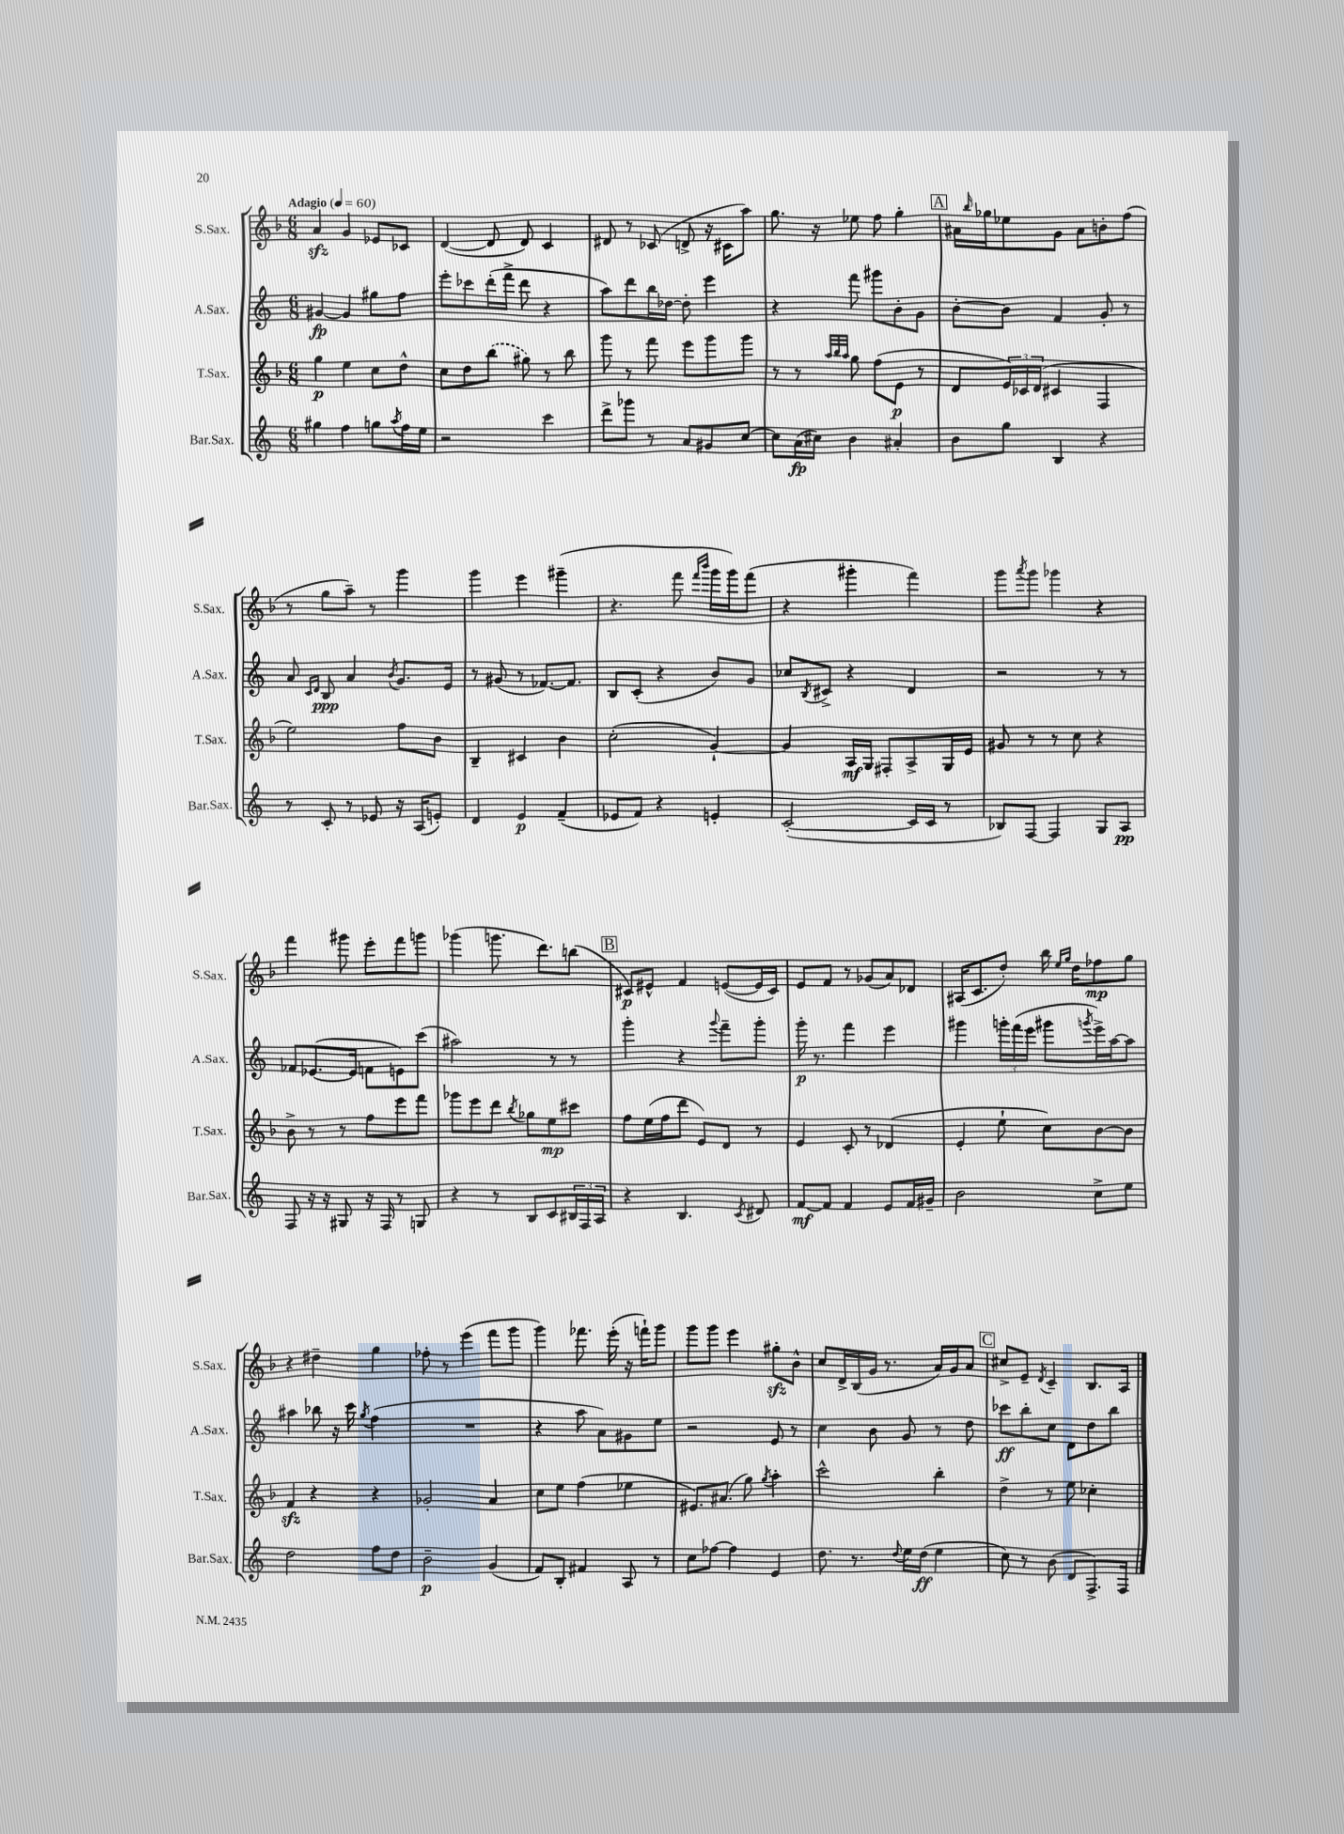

**kern	**dynam	**kern	**dynam	**kern	**dynam	**kern	**dynam
*part4	*part4	*part3	*part3	*part2	*part2	*part1	*part1
*staff4	*staff4	*staff3	*staff3	*staff2	*staff2	*staff1	*staff1
*I"Bar.Sax.	*	*I"T.Sax.	*	*I"A.Sax.	*	*I"S.Sax.	*
*I'Bar.Sax.	*	*I'T.Sax.	*	*I'A.Sax.	*	*I'S.Sax.	*
*clefG2	*	*clefG2	*	*clefG2	*	*clefG2	*
*k[]	*	*k[b-]	*	*k[]	*	*k[b-]	*
*M6/8	*	*M6/8	*	*M6/8	*	*M6/8	*
*MM60	*	*MM60	*	*MM60	*	*MM60	*
=1	=1	=1	=1	=1	=1	=1	=1
!	!	!	!	!	!	!LO:TX:a:B:t=Adagio	!
4gg#X\	.	4gg\	p	[4g#X/	fp	4azz/	.
4ff\	.	4ee\	.	4g#/]	.	4g/	.
8ggn\L	.	8cc\L	.	8gg#X\L	.	8e-X/L	.
8qaa/	.	.	.	.	.	.	.
16ff\L	.	8dd^^\J	.	8ff\J	.	8c-X/J	.
16ee\JJ	.	.	.	.	.	.	.
=2	=2	=2	=2	=2	=2	=2	=2
2r	.	8cc\L	.	8eee'\L	.	([4d/	.
.	.	8dd\	.	8ccc-X\	.	.	.
.	.	(8bb-\J	.	(16ddd'\L	.	8d/]	.
.	.	.	.	16fff^\JJ	.	.	.
.	.	8gg#X\)	.	8ddd\	.	8d/)	.
4ccc\	.	8r	.	4r	.	4c/	.
.	.	8bb-\	.	.	.	.	.
=3	=3	=3	=3	=3	=3	=3	=3
8ddd^\L	.	8ggg\	.	8aa\L)	.	8d#X/	.
8ggg-X\J	.	8r	.	8ddd\	.	8r	.
8r	.	8fff\	.	16bb\L	.	(8c-X/	.
.	.	.	.	[16dd-X\JJ	.	.	.
8a/L	.	8eee\L	.	8dd-'\]	.	8dn^/	.
8g#X/	.	8ggg\	.	4eee\	.	16r	.
.	.	.	.	.	.	16c#X\KL	.
[8cc/J	.	8ggg\J	.	.	.	8aa\J)	.
=4	=4	=4	=4	=4	=4	=4	=4
8cc\L]	.	8r	.	4r	.	8.gg\	.
(16a\L	fp	8r	.	.	.	.	.
16cc#X\JJ)	.	.	.	.	.	16r	.
.	.	32qqaa/LLL	.	.	.	.	.
.	.	32qqbb-/	.	.	.	.	.
.	.	32qqaa/JJJ	.	.	.	.	.
4b\	.	8gg\	.	8fff\	.	8ee-X\	.
.	.	(8ff\L	.	8ggg#X\L	.	8ff\	.
4a#X'/	.	8e\J	p	8b'\	.	4gg'\	.
.	.	8r	.	8g\J	.	.	.
!!LO:REH:place=s1:t=A
=5	=5	=5	=5	=5	=5	=5	=5
8b\L	.	8d/L	.	[8b'\L	.	16a#X\LL	.
.	.	.	.	.	.	16qqbb-/	.
.	.	.	.	.	.	16gg-X\J	.
8gg\J	.	24e/L)	.	8b\J]	.	8ee-X\	.
.	.	24c-X/	.	.	.	.	.
.	.	(24d/JJ	.	.	.	.	.
4B/	.	4c#X/	.	4f/	.	8g\J	.
.	.	.	.	.	.	8a#\L	.
4r	.	4F/	.	8g'/	.	8bn'\	.
.	.	.	.	8r	.	(8ff\J	.
!!LO:LB:g=z
=6	=6	=6	=6	=6	=6	=6	=6
8r	.	2ee\)	.	8a/	.	8r	.
.	.	.	.	16qqc/LL	.	.	.
.	.	.	.	16qqd/JJ	.	.	.
8c'/	.	.	.	8B/	ppp	8gg\L	.
8r	.	.	.	4a/	.	8aa~\J)	.
8e-X/	.	.	.	.	.	8r	.
.	.	.	.	8qb/	.	.	.
16r	.	8ff\L	.	8.g/L	.	4ggg\	.
(16A/KL	.	.	.	.	.	.	.
8en'/J)	.	8b-\J	.	.	.	.	.
.	.	.	.	16e/Jk	.	.	.
=7	=7	=7	=7	=7	=7	=7	=7
4d/	.	4B-~/	.	8r	.	4ggg\	.
.	.	.	.	(8g#X/	.	.	.
4e/	p	4c#X/	.	8r	.	4eee\	.
.	.	.	.	[8.f-X/L)	.	.	.
(4f~/	.	4b-\	.	.	.	(4ggg#X~\	.
.	.	.	.	8.f-/J]	.	.	.
=8	=8	=8	=8	=8	=8	=8	=8
8e-X/L	.	(2cc'\	.	8B/L	.	4.r	.
8f/J)	.	.	.	(8c'/J	.	.	.
4r	.	.	.	4r	.	.	.
.	.	.	.	.	.	8fff\	.
.	.	.	.	.	.	16qqfff/LL	.
.	.	.	.	.	.	16qqbbb-/JJ	.
4en'/	.	[4g`/)	.	8b/L)	.	16ggg\LL	.
.	.	.	.	.	.	16ggg\J)	.
.	.	.	.	8g/J	.	(8fff\J	.
=9	=9	=9	=9	=9	=9	=9	=9
([2c'/	.	4g/]	.	8cc-X/L	.	4r	.
.	.	.	.	8qB/	.	.	.
.	.	.	.	8c#X^/J	.	.	.
.	.	16A/LL	mf	4r	.	4ggg#X'\	.
.	.	16G/JJ	.	.	.	.	.
.	.	8F#X'/L	.	.	.	.	.
16c/LL]	.	8A^/	.	4d/	.	4fff\)	.
16c/JJ	.	.	.	.	.	.	.
8r	.	16G/L	.	.	.	.	.
.	.	16e/JJ	.	.	.	.	.
=10	=10	=10	=10	=10	=10	=10	=10
8B-X/L)	.	8g#X/	.	2r	.	8ggg\L	.
.	.	.	.	.	.	8qaaa/	.
[8F/J	.	8r	.	.	.	8ggg\J	.
4F/]	.	8r	.	.	.	4ggg-X\	.
.	.	8cc\	.	.	.	.	.
8G/L	.	4r	.	8r	.	4r	.
8A/J	pp	.	.	8r	.	.	.
!!LO:LB:g=z
=11	=11	=11	=11	=11	=11	=11	=11
8F/	.	8b-^\	.	8f-X/L	.	4fff\	.
16r	.	8r	.	([8.e-X/	.	.	.
16r	.	.	.	.	.	.	.
8G#X/	.	8r	.	.	.	8ggg#X\	.
.	.	.	.	16e-/Jk]	.	.	.
16r	.	8ff\L	.	8fn\L	.	8eee'\L	.
16F/	.	.	.	.	.	.	.
8r	.	8eee\	.	8en\)	.	8fff\	.
8Gn/	.	8fff\J	.	(8ccc\J	.	8gggn\J	.
=12	=12	=12	=12	=12	=12	=12	=12
4r	.	8ggg-X\L	.	2aa#X\)	.	(4ggg-X\	.
.	.	8eee\	.	.	.	.	.
8r	.	8ddd\J	.	.	.	8.gggn\	.
.	.	8qbb-/	.	.	.	.	.
8B/L	.	8gg-X\L	.	.	.	.	.
.	.	.	.	.	.	8.ddd\L)	.
8c/	.	8ee\	mp	8r	.	.	.
24B#X/L	.	8ccc#X\J	.	8r	.	(8bbn\J	.
24F/	.	.	.	.	.	.	.
24A/JJ	.	.	.	.	.	.	.
!!LO:REH:place=s1:t=B
=13	=13	=13	=13	=13	=13	=13	=13
4r	.	8ff\L	.	4ggg'\	.	8c#X/L)	p
.	.	(16ee\L	.	.	.	8e#X^^/J	.
.	.	16ff\J	.	.	.	.	.
4.B/	.	8ddd\J	.	4r	.	4f/	.
.	.	8e/L)	.	.	.	.	.
.	.	.	.	8qqggg/	.	.	.
.	.	8d/J	.	8fff~\L	.	([8en/L	.
8qc/	.	.	.	.	.	.	.
8d#X/	.	8r	.	8ggg'\J	.	16e/L]	.
.	.	.	.	.	.	16c#/JJ)	.
=14	=14	=14	=14	=14	=14	=14	=14
[8f/L	mf	4e/	.	16ggg'\	p	8e/L	.
.	.	.	.	8.r	.	.	.
8f/J]	.	.	.	.	.	8f/J	.
4f/	.	8c'/	.	4fff\	.	8r	.
.	.	8r	.	.	.	(8g-X/L	.
8e/L	.	(4d-X/	.	4eee\	.	8a/)	.
16f/L	.	.	.	.	.	8d-X/J	.
16g#X~/JJ	.	.	.	.	.	.	.
=15	=15	=15	=15	=15	=15	=15	=15
2b\	.	4e'/	.	4ggg#X\	.	(16A#X/KL	.
.	.	.	.	.	.	8.c/	.
.	.	8ee`\	.	24gggn'\LL	.	8dd'/J)	.
.	.	.	.	(24fff\	.	.	.
.	.	.	.	24eee\JJ	.	.	.
.	.	8cc\L)	.	8ggg#X\L	.	16bb-\	.
.	.	.	.	.	.	16qqee/LL	.
.	.	.	.	.	.	16qqgg/JJ	.
.	.	.	.	.	.	16dd\KL	.
.	.	.	.	8qgggn/	.	.	.
8cc^\L	.	[8b-\	.	16eee^\L)	.	8ff-X\	mp
.	.	.	.	[16aa\J	.	.	.
8ee\J	.	8b-\J]	.	8aa\J]	.	8gg\J	.
!!LO:LB:g=z
=16	=16	=16	=16	=16	=16	=16	=16
2dd\	.	4fzz/	.	4aa#X\	.	4r	.
.	.	4r	.	8bb-X\	.	4dd#X~\	.
.	.	.	.	16r	.	.	.
.	.	.	.	16ccc\	.	.	.
.	.	.	.	8qgg/	.	.	.
8ff\L	.	4r	.	(4ff\	.	4gg\	.
8dd\J	.	.	.	.	.	.	.
=17	=17	=17	=17	=17	=17	=17	=17
2b~\	p	2g-X'/	.	2.r	.	8ff-X'\	.
.	.	.	.	.	.	8r	.
.	.	.	.	.	.	(4eee\	.
(4g/	.	4a/	.	.	.	8fff\L	.
.	.	.	.	.	.	8ggg\J	.
=18	=18	=18	=18	=18	=18	=18	=18
8f/L)	.	8cc\L	.	4r	.	4ggg\)	.
8B'/J	.	8ee\J	.	.	.	.	.
4f#X/	.	(4ff\	.	8aa\	.	8.fff-X\	.
.	.	.	.	8a\L)	.	.	.
.	.	.	.	.	.	(16eee'\	.
8A/	.	4ee-X\	.	8g#X\	.	16r	.
.	.	.	.	.	.	16fffn`\KL)	.
8r	.	.	.	8ee\J	.	8ggg\J	.
=19	=19	=19	=19	=19	=19	=19	=19
8cc\L	.	8.e#X/L)	.	2r	.	8ggg\L	.
[8ff-X\J	.	.	.	.	.	8ggg\J	.
.	.	(8.a#X/J	.	.	.	.	.
4ff-\]	.	.	.	.	.	4eee\	.
.	.	8gg\)	.	.	.	.	.
.	.	8qgg/	.	.	.	.	.
4e/	.	4aa'\	.	8e/	.	8gg#Xzz'\L	.
.	.	.	.	8r	.	8b-^^\J	.
=20	=20	=20	=20	=20	=20	=20	=20
8.dd\	.	2ccc^^\	.	4cc\	.	8cc/L	.
.	.	.	.	.	.	16d^/L	.
8.r	.	.	.	.	.	(16B-/	.
.	.	.	.	8b\	.	16g/JJ	.
.	.	.	.	.	.	8.r	.
8qqdd/	.	.	.	.	.	.	.
16ee\LL	.	.	.	8g/	.	.	.
(16dd\JJ	ff	.	.	.	.	.	.
4ee\	.	4bb-'\	.	8r	.	16a/LL)	.
.	.	.	.	.	.	16g/J	.
.	.	.	.	8dd\	.	8a/J	.
!!LO:REH:place=s1:t=C
=21	=21	=21	=21	=21	=21	=21	=21
8cc\)	.	4dd^\	.	8ccc-X\L	ff	8cc#X^/L	.
8r	.	.	.	8bb'\	.	8e~/J	.
.	.	.	.	.	.	8qd/	.
(8b\	.	8r	.	8cc\J	.	4c~/	.
8d/L	.	8ee\	.	8d\L	.	.	.
8.F^/)	.	4cc-X'\	.	8dd\	.	8.B-/L	.
.	.	.	.	8bb\J	.	.	.
16F/Jk	.	.	.	.	.	16A/Jk	.
==	==	==	==	==	==	==	==
*-	*-	*-	*-	*-	*-	*-	*-
